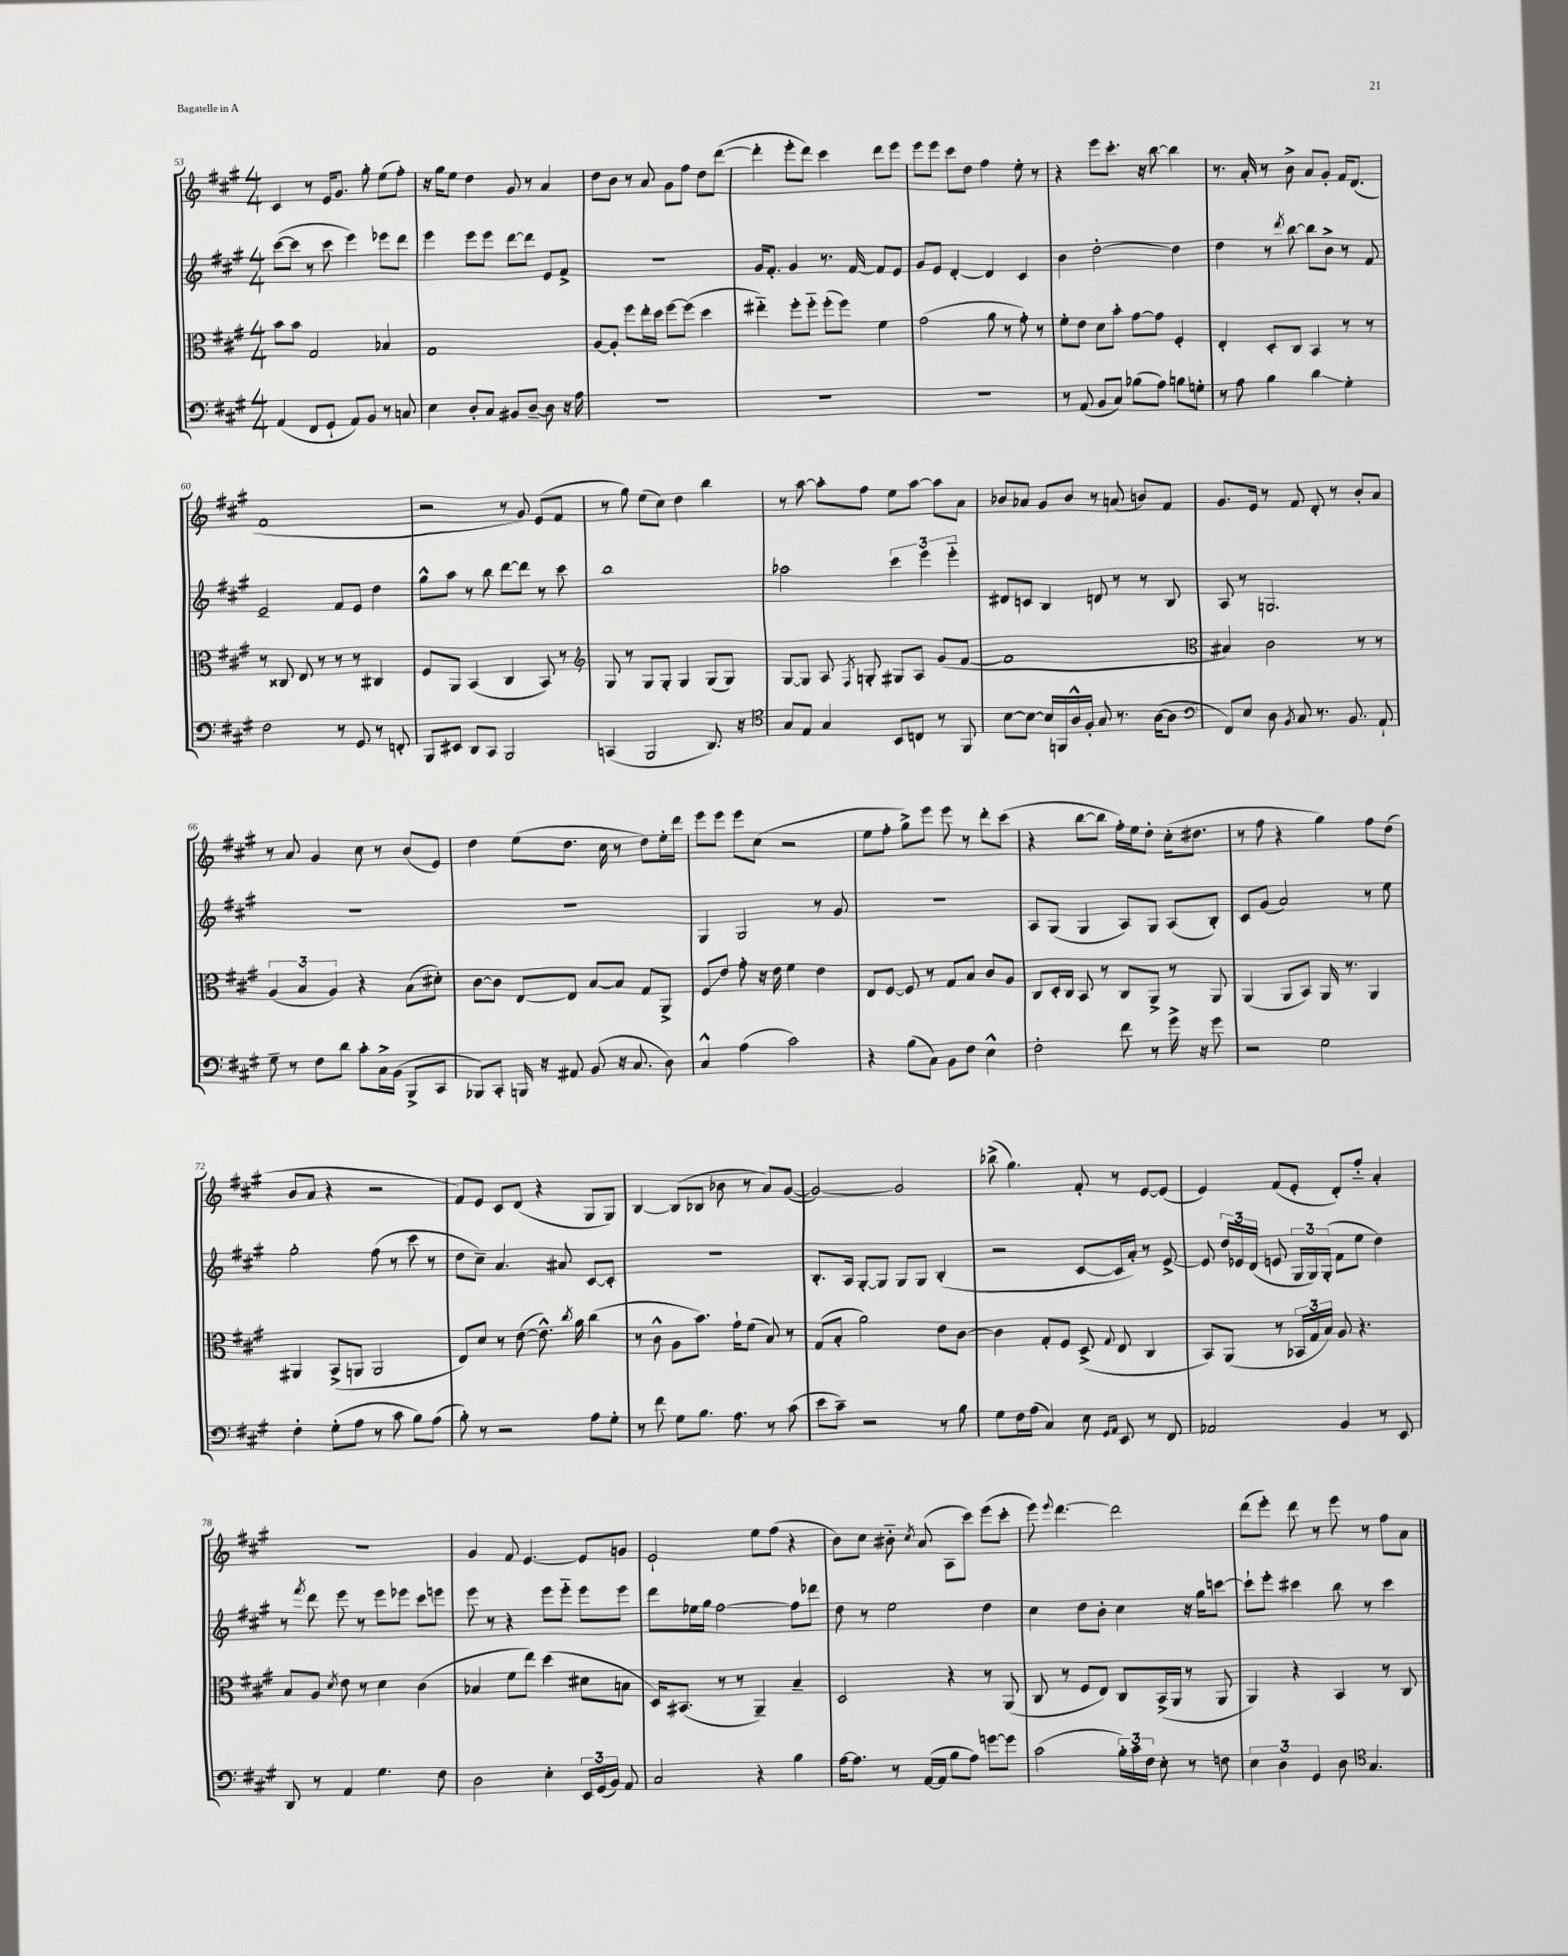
<<
\new StaffGroup <<
\new Staff = "s0" {
    \clef treble \key a \major \numericTimeSignature \time 4/4
    \autoBeamOff cis'4 r8 e'16[ gis'8.] gis''8-. e''8[( fis''8]-.) |
    r16 gis''16[ e''8] d''4 gis'8 r8 a'4 |
    d''8[ b'8] r8 a'8 gis'8[ fis''8] d''8[ d'''8]~( |
    d'''4-. e'''8[-. d'''8]) cis'''4 d'''8[ e'''8] |
    e'''8[ e'''8] cis'''8[ d''8] fis''4 e''8-. r8 |
    r4 e'''8[ cis'''8.]-. r16 b''8~ b''4 |
    r8. a'16-. r8 b'8-> a'8[ gis'8]-. fis'16[ d'8.]( |
    fis'1 |
    r2 r8 gis'8) e'8[( fis'8] |
    r8 gis''8) e''8[( cis''8]) d''4 b''4 |
    r8 a''8~ a''8[-. fis''8] e''8[ a''8]~ a''8[ a'8] |
    bes'8[ aes'8] gis'8[ bes'8] r8 a'8( b'8[) fis'8] |
    gis'8.[ e'16] r8 fis'8 d'8-. r8 b'8[-. a'8] |
    r8 a'8 gis'4 cis''8 r8 b'8[( e'8]) |
    d''4 e''8[( d''8.] cis''16 r8 d''8[) e''16-. d'''16] |
    e'''8[ e'''8] e'''8[ cis''8]( r2 |
    e''8[ fis''8]-. gis''8[->) e'''8] e'''8 r8 d'''8[-. cis'''8]( |
    r4 b''8[~ b''8] fis''16[-.) e''16 d''8]-. cis''16[-.( dis''8.] |
    r8 fis''8 r4 gis''4) fis''8[ d''8]( |
    b'8[ a'8] r4 r2 |
    fis'8[) e'8] cis'8[ d'8]( r4 gis8[ gis8]) |
    b4~ b8[( bes8] bes'8 r8 a'8[) gis'8]~( |
    gis'2~) gis'2 |
    bes''8->( gis''4.) fis'8-. r8 e'8[~ e'8]( |
    e'4) fis'8[( e'8]-. d'8[-.) fis''8]-_ a'4-. |
    r1 |
    gis'4 fis'8 e'4.~ e'8[ g'8] |
    e'2-! e''8[ fis''8]( r4 |
    b'8[) cis''8] bis'8-_ \acciaccatura { cis''8 } a'8( a8[ cis'''8]) e'''8[( cis'''8]-. |
    e'''8) \appoggiatura { e'''8 } d'''4.~ d'''2 |
    d'''8[( e'''8]-.) d'''8 r8 e'''8 r8 fis''8[ a'8] \bar "|." |
}
\new Staff = "s1" {
    \clef treble \key a \major \numericTimeSignature \time 4/4
    \autoBeamOff cis'''8[~( cis'''8] r8 cis'''8 e'''4) ees'''8[ d'''8] |
    e'''4 e'''8[ e'''8] d'''8[~ d'''8] e'8[ fis'8]-> |
    R1 |
    gis'16[ fis'8.]-. gis'4 r8. fis'16~ fis'8[ e'8] |
    gis'8[ e'8] d'4~-. d'4 cis'4 |
    b'4 d''2~-. d''4 |
    d''4 r8 \acciaccatura { d'''8 } b''8~ b''8[ b'8]-> r8 fis'8 |
    e'2-- fis'8[ e'8] d''4 |
    gis''8[-^ a''8] r8 b''8 d'''8[~ d'''8] r8 cis'''8 |
    b''1 |
    aes''2 \tuplet 3/2 { cis'''4 e'''4 e'''4-_ } |
    dis'8[ c'8] b4 d'8 r8 r8 b8 |
    a8 r8 g2. |
    R1 |
    R1 |
    gis4 gis2 r8 gis'8 |
    R1 |
    a8[ gis8]( gis4 a8[) gis8] a8[( b8]-.) |
    cis'8[ gis'8]( a'2) r8 e''8 |
    gis''2-. fis''8( r8 cis'''8 r8 |
    d''8[ cis''8]--) a'4. ais'8 cis'8[~ cis'8]-. |
    R1 |
    b8.[-. a16] gis8[~-. gis8] gis8[ gis8] b4-.( |
    r2 cis'8[~ cis'16 a'16]-.) r8 e'8~-> |
    e'8 \tuplet 3/2 { d''16[ ees'16 d'16]( } e'8 \tuplet 3/2 { gis16[ gis16) gis16]-.( } fis'8[ e''8] d''4) |
    r8 \acciaccatura { fis'''8 } d'''8 e'''8 r8 e'''8[ ees'''8] cis'''8[ e'''8] |
    e'''8 r8 r4 e'''8[ e'''8]-_ e'''8[ e'''8] |
    d'''8[ ees''16 gis''16] fis''2~ fis''8[ des'''8] |
    d''8 r8 e''2 d''4 |
    cis''4 d''8[ b'8]-. cis''4 r16 gis''16[ c'''8]~ |
    c'''8[-! e'''8]-. cis'''4 b''8 r8 cis'''4 \bar "|." |
}
\new Staff = "s2" {
    \clef alto \key a \major \numericTimeSignature \time 4/4
    \autoBeamOff b'8[ b'8] gis2 bes4 |
    gis1 |
    a8[~ a8]-. fis''8[ e''16-. d''16] fis''8[~ fis''8]( d''4 |
    eis''4-_) fis''8[-. fis''8]-_ fis''8[-.( fis''8]) fis'4 |
    gis'2( a'8 r8 gis'8-.) r8 |
    fis'8[-. e'8] d'8[ b'8]-. gis'8[~ gis'8] fis4-. |
    e4-. d8[-. cis8] b,4 r8 r8 |
    r8 cisis8 e8 r8 r8 r8 cis4 |
    fis8[ a,8] b,4( cis4 b,8) r8 |
    \clef treble gis8 r8 gis8[ gis8]-. gis4 gis8[( gis8]) |
    gis8[~ gis8] a8 \acciaccatura { fis8 } g8-. gis8[ a8] gis'8[( fis'8]~ |
    fis'1 |
    \clef alto bis4) cis'2 r8 r8 |
    \tuplet 3/2 { a4( b4 a4) } r4 b8[( dis'8]-.) |
    cis'8[~ cis'8] e8[~ e8] b8[~ b8] gis8[ a,8]-> |
    fis8[\glissando e'8] gis'8-. r16 e'16 fis'4 e'4 |
    e8[ fis8]~ fis8 r8 gis8[ b8] cis'8[ a8] |
    cis8[ d16-. cis16] b,8 r8 cis8[ a,8]-> r8 a,8 |
    a,4( a,8[ b,8]) a,16 r8. a,4 |
    ais,4 b,8[->( a,8] a,2 |
    e8[) d'8] r8 e'8~( e'8.-^) \acciaccatura { cis''8 } a'16 cis''4( |
    r8 cis'8-^ a8[ b'8.]) gis'16[-! fis'8]( b8) r8 |
    gis8[( b8]-. a'2) e'8[ cis'8]~ |
    cis'4 gis8[-. fis8] d8->( \appoggiatura { gis8 } e8 cis4 |
    b,8[) a,8]( r8 \tuplet 3/2 { bes,16[ gis16 b16]) } a8 r4. |
    b8[ a8] \acciaccatura { d'8 } e'8 r8 d'4 cis'4( |
    bes4 fis'8[ e''8]) d''4( dis'8[ b8] |
    d16[) bis,8.]( r8 r8 a,4--) b4-- |
    d2 r4 r8 a,8( |
    cis8 r8 fis8[ e8]) cis8[ b,16->( a,16] r8 a,8 |
    a,4) r4 b,4 r8 cis8 \bar "|." |
}
\new Staff = "s3" {
    \clef bass \key a \major \numericTimeSignature \time 4/4
    \autoBeamOff a,4( fis,8[ gis,8]-! a,8[) b,8] r8 c8 |
    e4 d8[-. cis8] bis,8[ d8]~-- d8 r16 a16 |
    R1 |
    R1 |
    R1 |
    r8 a,8( b,8[ cis8]) bes8[( a8]) b8[ g8]-. |
    r8 a8 b4 d'4\glissando gis4-. |
    fis2 r8 gis,8 r8 f,8-. |
    b,,8[ eis,8] d,8[ cis,8] b,,2 |
    c,4( b,,2 d,8.) r16 |
    \clef tenor gis8[ e8] gis4 b,8[ c8] r8 fis,8 |
    b8[~ b8]~ b16[ f,16 a16-^ fis16]-. gis8 r8. a16[~( a8] |
    \clef bass fis,8[) e8] d8 \acciaccatura { b,8 } cis8 r8. b,8. a,8-! |
    gis8-- r8 fis8[ d'8] cis'8[-. cis16-> b,16]( b,,8[-> cis,8] |
    bes,,8[) cis,8]-. b,,16 r16 ais,8 b,8( r16 cis8. d8) |
    cis4-^ a4( cis'2) |
    r4 b8[( cis8]) b,8[ fis8] e4-^ |
    fis2-. fis'8 r8 gis'16-> r16 gis'8 |
    r2 gis2 |
    fis4-. gis8[-.( a8] r8 cis'8 b8[) a8]( |
    b8-.) r8 r2 a8[ gis8]-. |
    r8 fis'8 gis8[ b8.] a8. r8 cis'8( |
    e'8[ cis'8]--) r2 r8 b8 |
    gis8[ fis16 a16]( cis4) e8 \grace { gis,16[ a,16] } e,8 r8 fis,8 |
    aes,2 b,4 r8 e,8 |
    d,8 r8 a,4 gis4. fis8 |
    d2 e4-. \tuplet 3/2 { e,16[ gis,16( b,16]) } a,8 |
    cis2 r4 b4 |
    a16[~ a8.] r8 a,16[~( a,16] b8[ a8]) g'8[~ g'8] |
    cis'2( \tuplet 3/2 { b16[-.) cis'16 fis16] } e8-. r8 f8 |
    \tuplet 3/2 { e4 d4 gis,4 } d8 \clef tenor gis4. \bar "|." |
}
>>
>>
\layout { \context { \Score currentBarNumber = #53 } }
